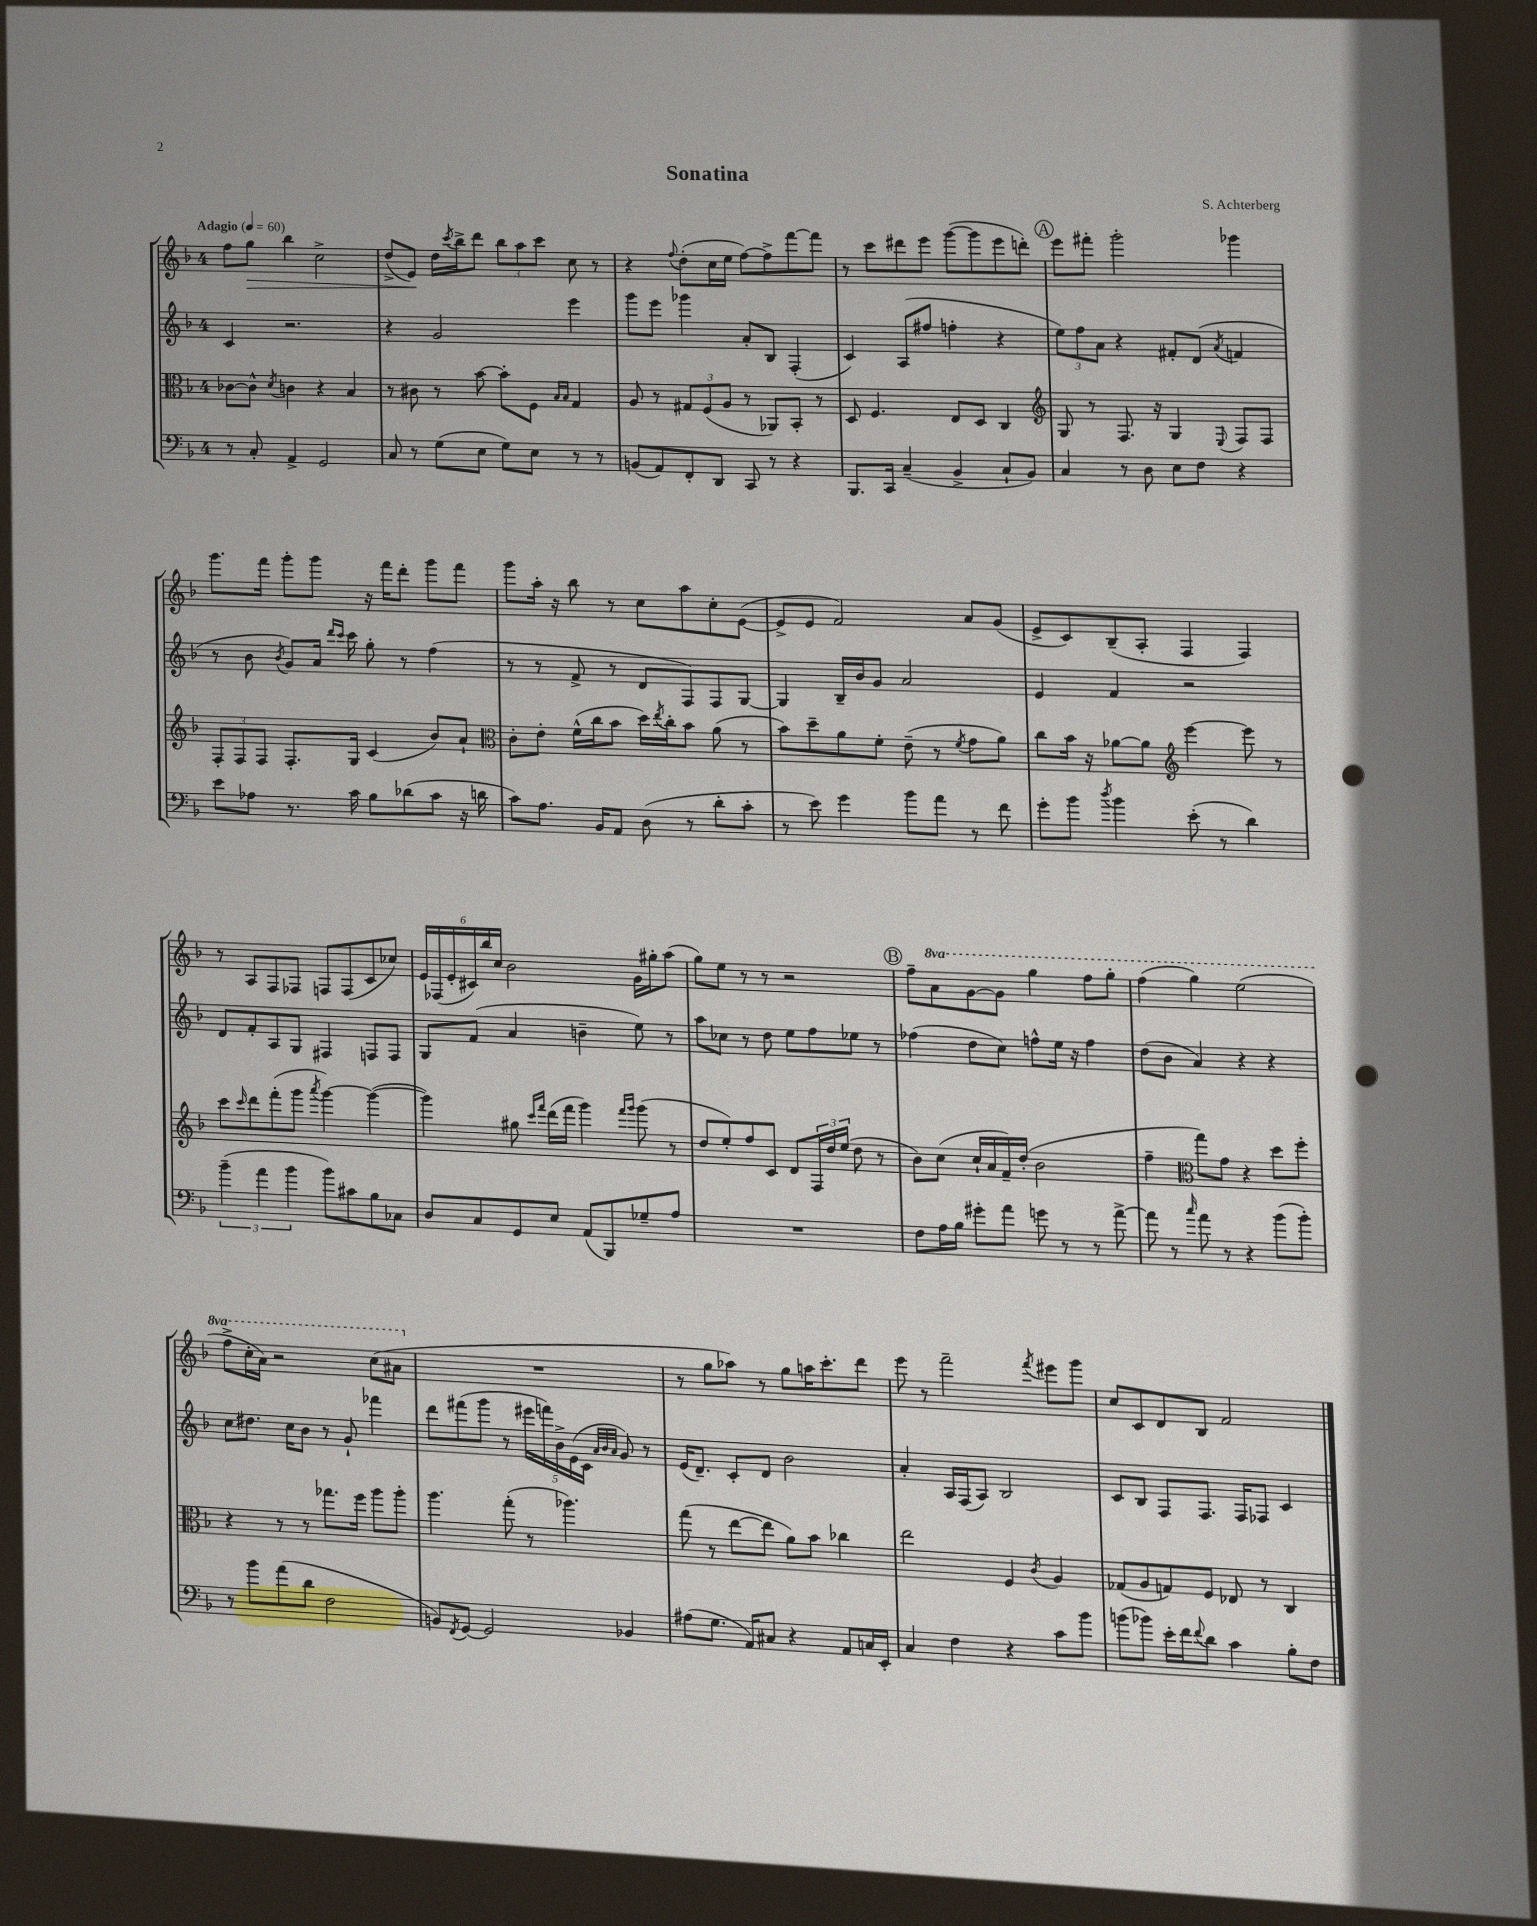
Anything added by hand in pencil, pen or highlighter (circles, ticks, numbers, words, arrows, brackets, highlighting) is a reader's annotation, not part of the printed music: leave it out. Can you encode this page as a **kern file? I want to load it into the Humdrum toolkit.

**kern	**kern	**kern	**kern
*staff4	*staff3	*staff2	*staff1
*clefF4	*clefC3	*clefG2	*clefG2
*k[b-]	*k[b-]	*k[b-]	*k[b-]
*M4/4	*M4/4	*M4/4	*M4/4
*MM60	*MM60	*MM60	*MM60
8r	[8c-\L	4c/	8ff\L
8C'/	8c-^^\]J	.	8gg\J
.	8qd/	.	.
4AA^/	4c\	2.r	4bb-\
2GG/	4r	.	2cc^\
.	4B-/	.	.
=	=	=	=
8C/	8r	4r	(8dd^/L
8r	8c#\	.	8e/J)
(8G\L	8r	2g/	16dd\LL
.	.	.	8qccc/
.	.	.	16bb-^\J
8E\J	[8b-\	.	8ddd\J
8G\L)	8b-'\]L	.	12bb-\L
.	.	.	12aa\
8E\J	8F\J	.	.
.	.	.	12ccc\J
.	16qqB-/LL	.	.
.	16qqB-/JJ	.	.
8r	4G/	4eee\	8cc\
8r	.	.	8r
=	=	=	=
(8BB/L	8A/	8ggg\L	4r
8AA/)	8r	8eee\J	.
.	.	.	8qqff/
8FF'/	12G#/L	4ggg-\	(8dd'\L
.	(12F/	.	.
8DD/J	.	.	16cc\L
.	12A/J	.	.
.	.	.	16ee\JJ
8CC/	8r	8a'/L	[8ff\L)
8r	8AA-/L)	8B-/J	8ff^\]
4r	8BB-'/J	(4F'/	[8fff\
.	8r	.	8fff\]J
=	=	=	=
8.BBB-/L	8D/	4c/)	8r
.	4.F/	.	8ccc\L
16CC/Jk	.	.	.
(4C~/	.	(8A/L	8ddd#\
.	.	8ff#/J	8eee\J
4BB-^/	8E/L	4ff'\	([8ggg\L
.	8D/J	.	8ggg\]
8C`/L	4C/	4r	8eee\
8BB-/J)	.	.	8ddd'\J)
=	=	=	=
*	*clefG2	*	*
4C/	8G/	12ee\L)	8eee\L
.	.	12ff\	.
.	8r	.	8fff#'\J
.	.	12a\J	.
8r	8.F/	4r	2ggg'\
8D\	.	.	.
.	16r	.	.
8E\L	4G/	8f#'/L	.
8F\J	.	(8d/J	.
.	8qqE/	8qa/	.
4r	8F/L	4f/	4ggg-\
.	8F/J	.	.
=	=	=	=
8e\L	12F'/L	8r	8.ggg\L
.	12F/	.	.
8A-\J	.	8b-\	.
.	12F/J	.	.
.	.	.	16fff\Jk
.	.	8qb-/	.
8.r	8.F'/L	8g/L)	8ggg'\L
.	.	16a/Jk	8ggg\J
.	.	16qqddd/LL	.
.	.	16qqccc/JJ	.
16c\	16G/Jk	16ccc\	.
8B-\L	(4c/	8gg'\	16r
.	.	.	16fff\LK
(8d-\	.	8r	8ddd'\J
8c\J	8b-/L)	(4ff\	8ggg\L
16r	8a`/J	.	8fff\J
16d\	.	.	.
=	=	=	=
*	*clefC3	*	*
8c\L)	8c'\L	8r	8ggg\L
8.A\J	8e'\J	8r	16aa'\Jk
.	.	.	16r
.	(16f^^\LL	8f^/	8bb-\
16BB-/LK	16cc\J	.	.
8AA/J	8b-\J	8r	8r
(8D\	16dd\LL)	8d/L	8cc\L
.	8qee/	.	.
.	16cc'\J	.	.
8r	8b-\J	8F/)	8aa\
8d'\L	(8a\	8F/	8cc'\
8c'\J	8r	[8G/J	([8e\J
=	=	=	=
8r	8b-\L)	4G/]	8e^/]L
8e\)	8dd~\	.	8e/J
4g\	8a\	16B-~/LL	2f/)
.	.	16b-/J	.
.	8f'\J	8g/J	.
8b-\L	(8e~\	2a/	.
8a\J	8r	.	.
.	8qf/	.	.
8r	8g\L	.	8a/L
8f\	8a\J)	.	(8g/J
=	=	=	=
8g'\L	8cc\L	4e/	8e^/L
8b-\J	16b-\Jk	.	8c/)
.	16r	.	.
8qdd/	.	.	.
4b-\	[8a-\L	4f/	(8B-~/
.	8a-\]J	.	8A'/J
*	*clefG2	*	*
(8e'\	[4eee\	2r	4F/
8r	.	.	.
4d\)	8eee\]	.	4F/)
.	8r	.	.
=	=	=	=
(6b-~\	8ccc\L	8d/L	8r
.	16qqccc/	.	.
.	8ddd\	8f'/	8A/L
6a\	.	.	.
.	(8fff'\	8A/	8F/
6b-\	.	.	.
.	8ggg\J	8G/J	8F-/J
.	8qaaa/	.	.
8b-\L)	[4ggg\)	4F#/	8F/L
8c#\	.	.	(8F/
8B-\	(4ggg\_	8F/L	8c/
8C-\J	.	8F/J	8cc-/J)
=	=	=	=
8D/L	4ggg\])	8G/L	24e/LL
.	.	.	(24F-/
.	.	.	24e'/
8C/	.	(8f/J	24c#/)
.	.	.	24bb-/
.	.	.	24cc/JJ
8GG/	8gg#\	4a/	2b-\
.	16qqccc/LL	.	.
.	16qqfff/JJ	.	.
8E/J	(16ddd\LL	.	.
.	16fff\JJ	.	.
(8AA/L	4ggg\)	4b~\	.
8BBB-/)	.	.	.
.	16qqfff/LL	.	.
.	16qqggg/JJ	.	.
8G-~/	(8ggg\	8ee\)	16g\LL
.	.	.	16gg#'\J
8A/J	8r	8r	(8aa\J
=	=	=	=
1r	8dd/L	8aa\L	8gg\L)
.	8ee'/)	8cc-\J	8ee\J
.	8ff/	8r	8r
.	8c/J	8dd\	8r
.	8d/L	8ee\L	2r
.	24F/L	8ff\	.
.	24dd/	.	.
.	(24ee/JJ	.	.
.	8dd\	8ee-\J	.
.	8r	8r	.
=	=	=	=
8F\L	8b-\L)	(4ff-\	8ff~\L
16A\L	(8cc\J	.	8aa\
16B-\JJ	.	.	.
8g#'\L	16cc`/LL	8dd\L	[8gg\
.	16a/	.	.
8a\J	16f~/)	8cc\J)	8gg\]J
.	(16dd'/JJ	.	.
8g\	2b-\	8ff^^\L	4ggg\
8r	.	16ee\Jk	.
.	.	16r	.
8r	.	4ff\	8fff\L
[8a^\	.	.	8ggg'\J
=	=	=	=
8a\]	4ff~\	(8dd\L	(4fff\
8r	.	8b-\J	.
*	*clefC3	*	*
16qqcc/	.	.	.
8a\	8gg\L)	4a/)	4ggg\)
8r	8g\J	.	.
4r	4r	4r	(2eee\
(8b-\L	8dd\L	4r	.
8b-'\J)	8ff'\J	.	.
=	=	=	=
8r	4r	8cc\L	8fff^\L
8b-\L	.	8.dd#\J	16ccc'\L
.	.	.	16aa\JJ)
(8a\	8r	.	2r
.	.	16cc\LK	.
8d\J	8r	8b-\J	.
2F\	8.gg-\L	8r	.
.	.	8g`/	.
.	16ff\Jk	.	.
.	8aa\L	4fff-\	(8ccc\L
.	8aa'\J	.	8aa#\J
=	=	=	=
8BB/L)	4.aa\	8ddd\L	1r
8qFF/	.	.	.
[8GG/J	.	(8fff#\	.
2GG/]	.	8ggg\J	.
.	(8gg'\	8r	.
.	8r	20eee#\LL	.
.	.	20fff\)	.
.	.	20b-^\	.
.	4.aa-\)	.	.
.	.	(20e\	.
.	.	20c\JJ	.
.	.	32qqa/LLL	.
.	.	32qqb-/	.
.	.	32qqa/JJJ	.
4BB-/	.	8g/)	.
.	.	8r	.
=	=	=	=
(8A#\L	(8gg\	(16e/LK	8r
.	.	8.d~/J)	.
8.G\J	8r	.	8gg\L
.	[8ee\L	8c'/L	8aa-\J)
16AA/LK)	.	.	.
8C#/J	8ee\]J	8d/J	8r
4r	8a\L)	2b-\	8gg\L
.	8b-\J	.	16aa\K
.	.	.	8.ccc'\
8AA/L	4cc-\	.	.
16C/L	.	.	8ddd\J
16EE'/JJ	.	.	.
=	=	=	=
4C/	2ee\	4a'/	8eee\
.	.	.	8r
4F\	.	16A/LL	2fff~\
.	.	(16F/J	.
.	.	8A/J)	.
4r	4F/	2B-/	.
.	8qc/	.	8qfff/
8c\L	4A/	.	8eee#\L
8b-\J	.	.	8ggg\J
=	=	=	=
(8b\L	(8G-/L	8c/L	8cc/L
8b-\J)	8A/	8B-/J	8c/
16e'\LL	8G/)	8F/L	8d/
16f\J	.	.	.
8qqf/	.	.	.
8d\J	8F/J	8.F/J	8B-/J
4c\	8E-/	.	2f/
.	.	16F/LK	.
.	8r	8F-/J	.
8B-'\L	4C/	4c/	.
8F\J	.	.	.
==	==	==	==
*-	*-	*-	*-
